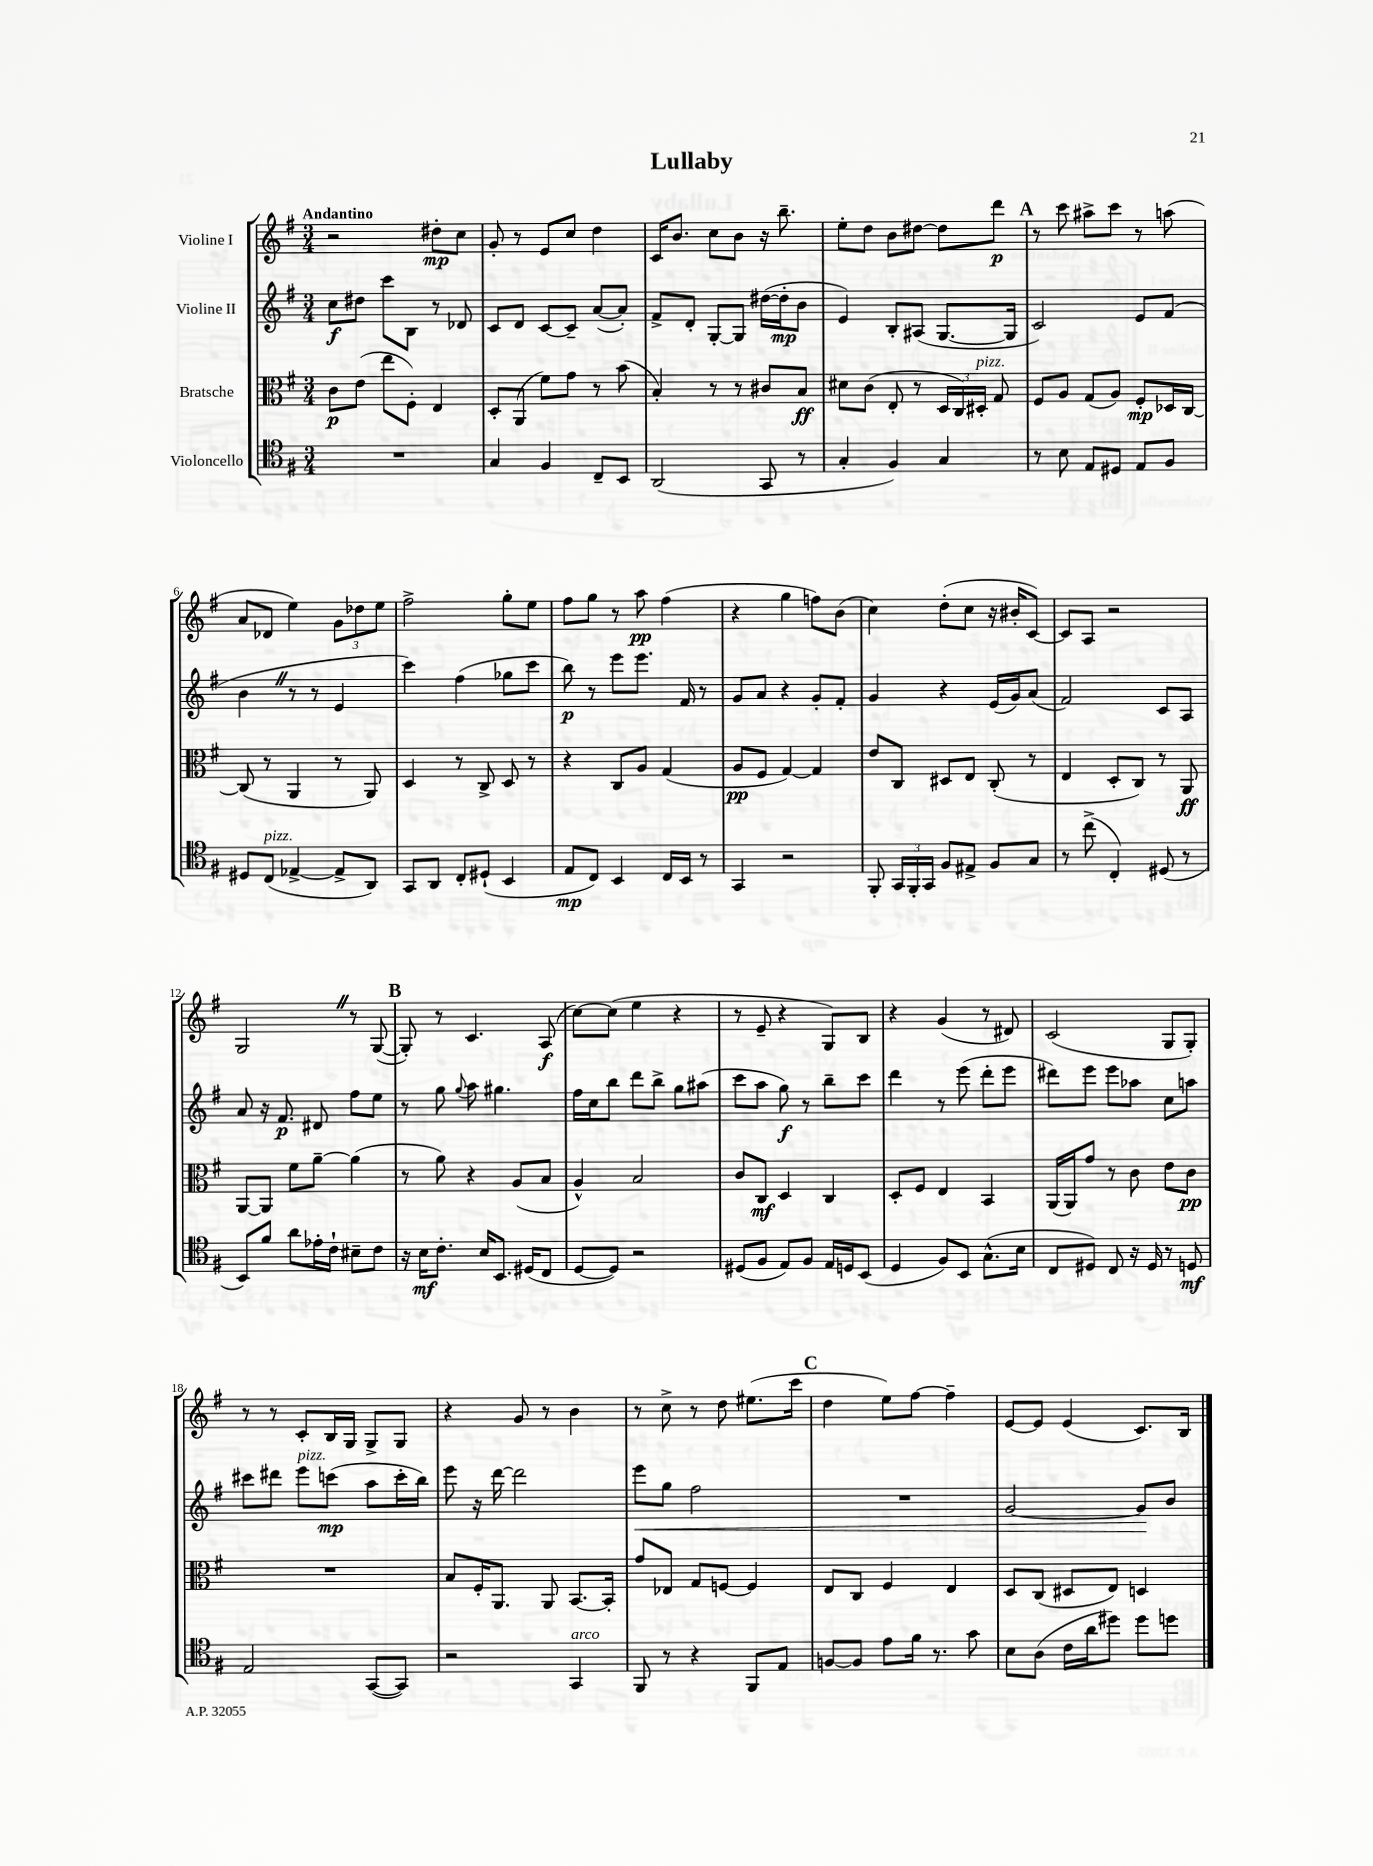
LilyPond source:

\header { title = "Lullaby" }
<<
\new StaffGroup <<
\new Staff = "s0" \with { instrumentName = "Violine I" } {
    \clef treble \key g \major \numericTimeSignature \time 3/4 \tempo "Andantino"
    \autoBeamOff r2 dis''8[-.\mp c''8] |
    g'8-. r8 e'8[ c''8] d''4 |
    c'16[ b'8.] c''8[ b'8] r16 b''8.-- |
    e''8[-. d''8] b'8[ dis''8]~ dis''8[ d'''8]\p |
    \mark \markup { \bold "A" } r8 c'''8 ais''8[-> c'''8] r8 a''8( |
    a'8[ des'8] e''4) \tuplet 3/2 { g'8[ des''8 e''8] } |
    fis''2-> g''8[-. e''8] |
    fis''8[ g''8] r8 a''8\pp fis''4( |
    r4 g''4 f''8[) b'8]( |
    c''4) d''8[-.( c''8] r16 bis'16[-. c'8]~) |
    c'8[ a8] r2 |
    g2 \once \override BreathingSign.text = \markup { \musicglyph "scripts.caesura.straight" } \breathe r8 g8~( |
    \mark \markup { \bold "B" } g8-.) r8 c'4. a8\f( |
    c''8[~) c''8]( e''4 r4 |
    r8 e'8-- r4 g8[) b8] |
    r4 g'4( r8 dis'8) |
    c'2( g8[ g8]-.) |
    r8 r8 c'8[-. b16 g16] g8[-> g8] |
    r4 g'8 r8 b'4 |
    r8 c''8-> r8 d''8 eis''8.[( c'''16] |
    \mark \markup { \bold "C" } d''4 e''8[) fis''8]~ fis''4-- |
    e'8[~ e'8] e'4( c'8.[) b16] \bar "|." |
}
\new Staff = "s1" \with { instrumentName = "Violine II" } {
    \clef treble \key g \major \numericTimeSignature \time 3/4
    \autoBeamOff c''8[\f dis''8] c'''8[ b8] r8 des'8 |
    c'8[ d'8] c'8[~ c'8]-- a'8[~( a'8]-.) |
    fis'8[-> d'8]-. g8[~-. g8] dis''16[~( dis''16-.\mp b'8] |
    e'4) b8[-. ais8]( g8.[~ g16] |
    \mark \markup { \bold "A" } c'2) e'8[ fis'8]( |
    b'4 \once \override BreathingSign.text = \markup { \musicglyph "scripts.caesura.straight" } \breathe r8 r8 e'4 |
    c'''4) fis''4( ges''8[ c'''8] |
    b''8\p) r8 e'''8[ e'''8.] fis'16 r8 |
    g'8[ a'8] r4 g'8[-. fis'8]-. |
    g'4 r4 e'16[( g'16) a'8]( |
    fis'2) c'8[ a8] |
    a'8 r16 fis'8.\p dis'8 fis''8[ e''8] |
    \mark \markup { \bold "B" } r8 g''8 \appoggiatura { g''8 } a''8 gis''4. |
    fis''16[ c''16 b''8] d'''8[ b''8]-> g''8[ ais''8]( |
    c'''8[ a''8] g''8\f) r8 b''8[-- c'''8] |
    d'''4 r8 e'''8( d'''8[-. e'''8] |
    dis'''8[) e'''8] e'''8[ aes''8] c''8[ a''8] |
    cis'''8[ dis'''8] e'''8[^\markup { \italic "pizz." } c'''8]\mp( a''8[ c'''16-. b''16]) |
    e'''8 r16 d'''16~ d'''2 |
    e'''8[\< g''8] fis''2 |
    \mark \markup { \bold "C" } R2. |
    g'2~ g'8[\! b'8] \bar "|." |
}
\new Staff = "s2" \with { instrumentName = "Bratsche" } {
    \clef alto \key g \major \numericTimeSignature \time 3/4
    \autoBeamOff c'8[\p e'8]( e''8[ fis8]-.) e4 |
    d8[-. a,8]( fis'8[) g'8] r8 b'8( |
    b4-.) r8 r8 cis'8[ b8]\ff |
    dis'8[ c'8]( e8-. r8 \tuplet 3/2 { d16[ c16) dis16]-.^\markup { \italic "pizz." } } g8 |
    \mark \markup { \bold "A" } fis8[ a8] g8[( a8]) fis8[-.\mp des16 c16]~ |
    c8( r8 a,4 r8 a,8) |
    d4 r8 c8-> d8 r8 |
    r4 c8[ a8] g4( |
    a8[\pp fis8] g4~) g4 |
    e'8[ c8] dis8[ e8] c8-.( r8 |
    e4 d8[-. c8]) r8 a,8\ff |
    a,8[~ a,8] fis'8[ a'8]~-- a'4( |
    \mark \markup { \bold "B" } r8 a'8) r4 a8[( b8] |
    a4-^) b2 |
    c'8[ c8]\mf d4 c4 |
    d8[-. fis8] e4 b,4 |
    a,16[( a,16) g'8] r8 c'8 e'8[ c'8]\pp |
    R2. |
    b8[ fis16-. a,8.] a,8 b,8.[~ b,16]-. |
    g'8[ ees8] g8[ f8]~ f4 |
    \mark \markup { \bold "C" } e8[ c8] fis4 e4 |
    d8[ c8]( dis8[ e8]) d4 \bar "|." |
}
\new Staff = "s3" \with { instrumentName = "Violoncello" } {
    \clef tenor \key g \major \numericTimeSignature \time 3/4
    \autoBeamOff R2. |
    g4 fis4 c8[-- b,8] |
    a,2( g,8 r8 |
    g4-. fis4) g4 |
    \mark \markup { \bold "A" } r8 b8 e8[ dis8] e8[ fis8] |
    dis8[ c8]^\markup { \italic "pizz." }( ees4~-> ees8[-> a,8]) |
    g,8[ a,8] c8[-. dis8]-!( b,4 |
    e8[\mp c8]) b,4 c16[ b,16] r8 |
    g,4 r2 |
    fis,8-. \tuplet 3/2 { g,16[ fis,16-. g,16] } fis8[ eis8]-> fis8[ g8] |
    r8 c''8->( c4-.) dis8( r8 |
    b,8[) fis'8] a'8[ ees'16-. c'16]-! bis8[-- c'8] |
    \mark \markup { \bold "B" } r16 b16[\mf c'8.]-. b16[ b,8.] dis16[( c8] |
    d8[~ d8]) r2 |
    dis8[( fis8] e8[) fis8] e16[ d16 b,8]( |
    d4 fis8[) b,8] g8.[-^( b16] |
    c8[ dis8]) c8 r16 dis16 r8 d8\mf |
    e2 g,8[~( g,8]) |
    r2 g,4^\markup { \italic "arco" } |
    fis,8 r8 r4 fis,8[ e8] |
    \mark \markup { \bold "C" } f8[~ f8] e'8[ fis'16] r8. g'8 |
    b8[ a8]( c'16[ a'16 dis''8]) dis''8[ d''8] \bar "|." |
}
>>
>>
